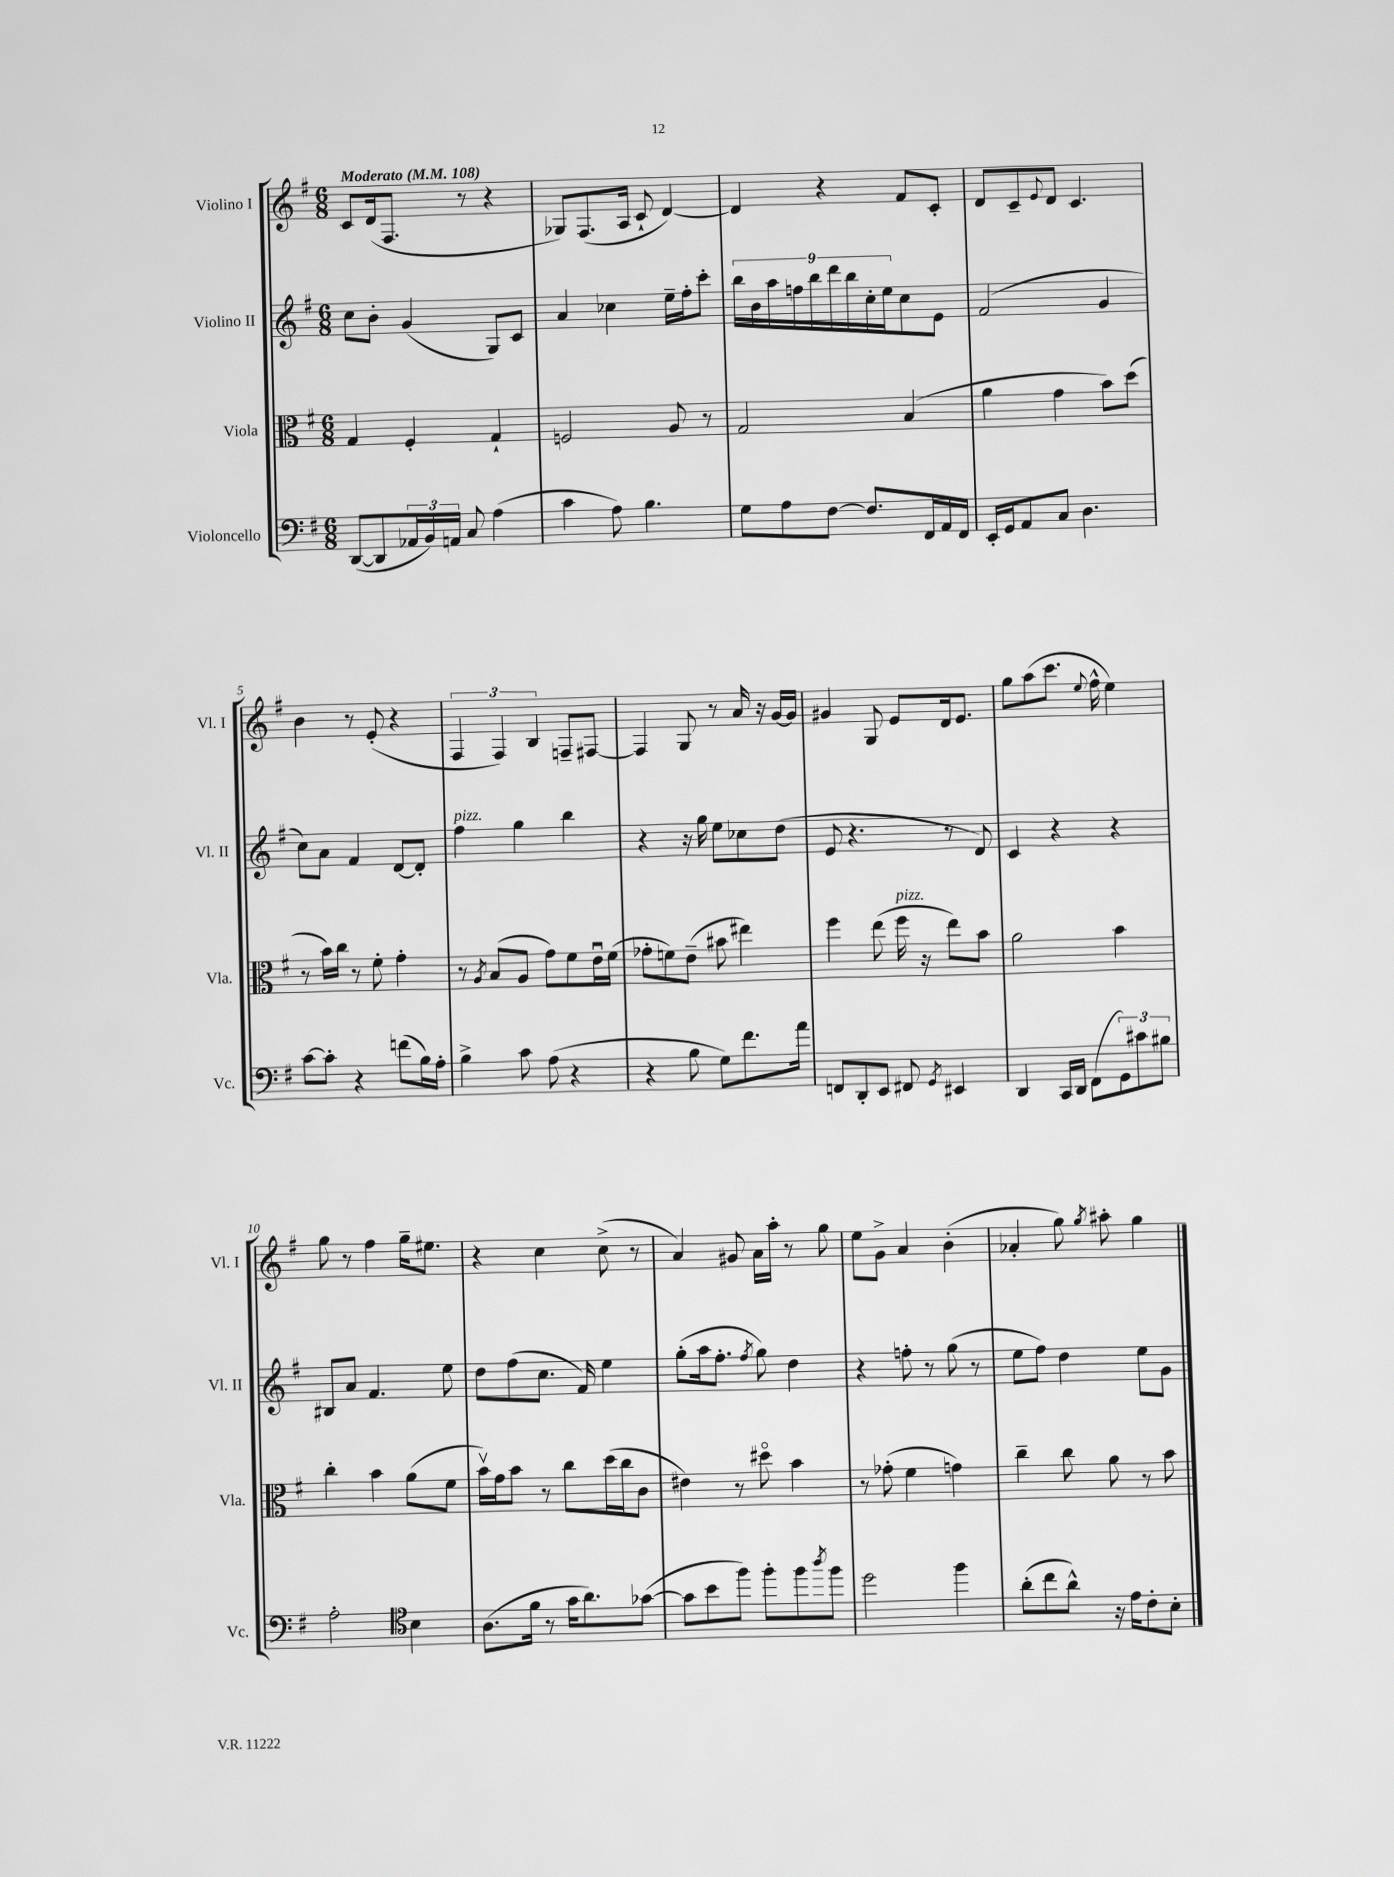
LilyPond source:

<<
\new StaffGroup <<
\new Staff = "s0" \with { instrumentName = "Violino I" shortInstrumentName = "Vl. I" } {
    \clef treble \key g \major \numericTimeSignature \time 6/8 \tempo "Moderato" 4 = 108
    c'8 d'16( fis8. r8 r4 |
    ges8) fis8.( a16 c'8-! d'4~) |
    d'4 r4 fis'8 c'8-. |
    d'8 c'8-- \appoggiatura { e'8 } d'8 c'4. |
    b'4 r8 e'8-.( r4 |
    \tuplet 3/2 { fis4 fis4) b4 } f8-- fis8~ |
    fis4 g8 r8 a'16 r16 g'16~ g'16 |
    gis'4 g8 e'8 d'16 e'8. |
    g''8 a''8( c'''8. \appoggiatura { e''8 } fis''16-^ e''4) |
    g''8 r8 fis''4 g''16-- eis''8. |
    r4 c''4 c''8->( r8 |
    a'4) gis'8 a'16 a''16-. r8 g''8 |
    e''8 g'8-> a'4 b'4-.( |
    aes'4-. g''8) \acciaccatura { g''8 } ais''8-. g''4 \bar "|." |
}
\new Staff = "s1" \with { instrumentName = "Violino II" shortInstrumentName = "Vl. II" } {
    \clef treble \key g \major \numericTimeSignature \time 6/8
    c''8 b'8-. g'4( g8) c'8 |
    a'4 ces''4 e''16-- fis''16-. c'''8-. |
    \tuplet 9/8 { b''16 b'16 a''16 f''16 b''16 d'''16 b''16 c''16-. e''16 } c''8 e'8 |
    fis'2( g'4 |
    c''8) a'8 fis'4 d'8~ d'8-. |
    fis''4^\markup { \italic "pizz." } g''4 b''4 |
    r4 r16 g''16 e''8 ces''8 d''8( |
    e'8 r4. r8 d'8) |
    c'4 r4 r4 |
    bis8 a'8 fis'4. e''8 |
    d''8 fis''8( c''8. fis'16) e''4 |
    g''8-.( a''16 fis''8.-. \acciaccatura { fis''8 } g''8) d''4 |
    r4 f''8-. r8 g''8( r8 |
    e''8 fis''8) d''4 e''8 g'8 \bar "|." |
}
\new Staff = "s2" \with { instrumentName = "Viola" shortInstrumentName = "Vla." } {
    \clef alto \key g \major \numericTimeSignature \time 6/8
    g4 fis4-. g4-! |
    f2 a8 r8 |
    g2 b4( |
    a'4 g'4 b'8) d''8( |
    r8 b'16) c''16 r8 fis'8-. g'4-. |
    r8 \acciaccatura { a8 } b8( a8 g'8) fis'8 e'16\downbow fis'16( |
    ges'8-. f'8) e'8--( bis'8 eis''4) |
    fis''4 e''8( fis''16^\markup { \italic "pizz." } r16 e''8) b'8 |
    a'2 b'4 |
    c''4-. b'4 a'8( fis'8 |
    b'16\upbow) g'16 b'8 r8 c''8 d''16( c''16 c'8 |
    eis'4) r8 dis''8\flageolet b'4 |
    r8 ges'8-.( fis'4 g'4) |
    c''4-- c''8 a'8 r8 b'8 \bar "|." |
}
\new Staff = "s3" \with { instrumentName = "Violoncello" shortInstrumentName = "Vc." } {
    \clef bass \key g \major \numericTimeSignature \time 6/8
    d,8~( d,8 \tuplet 3/2 { aes,16 b,16) a,16 } c8 a4( |
    c'4 a8) b4. |
    g8 a8 fis8~ fis8. fis,16 a,16 fis,16 |
    e,16-. g,16 a,8 c8 d4. |
    c'8~ c'8-. r4 f'8( b16) a16-. |
    b4-> c'8 a8( r4 |
    r4 b8 g8) fis'8. a'16 |
    f,8 d,8-. e,8 fis,8 \acciaccatura { g,8 } eis,4 |
    d,4 c,16 d,16 fis,8( \tuplet 3/2 { g,8) cis'8 bis8 } |
    a2-. \clef tenor b4 |
    a8.( fis'16 r8 g'16 a'8.) ges'8~( |
    ges'8 b'8 fis''8) fis''8-. fis''8 \acciaccatura { a''8 } fis''8 |
    d''2 fis''4 |
    a'8-.( c''8 a'8-^) r16 e'16 c'8-. b8-. \bar "|." |
}
>>
>>
